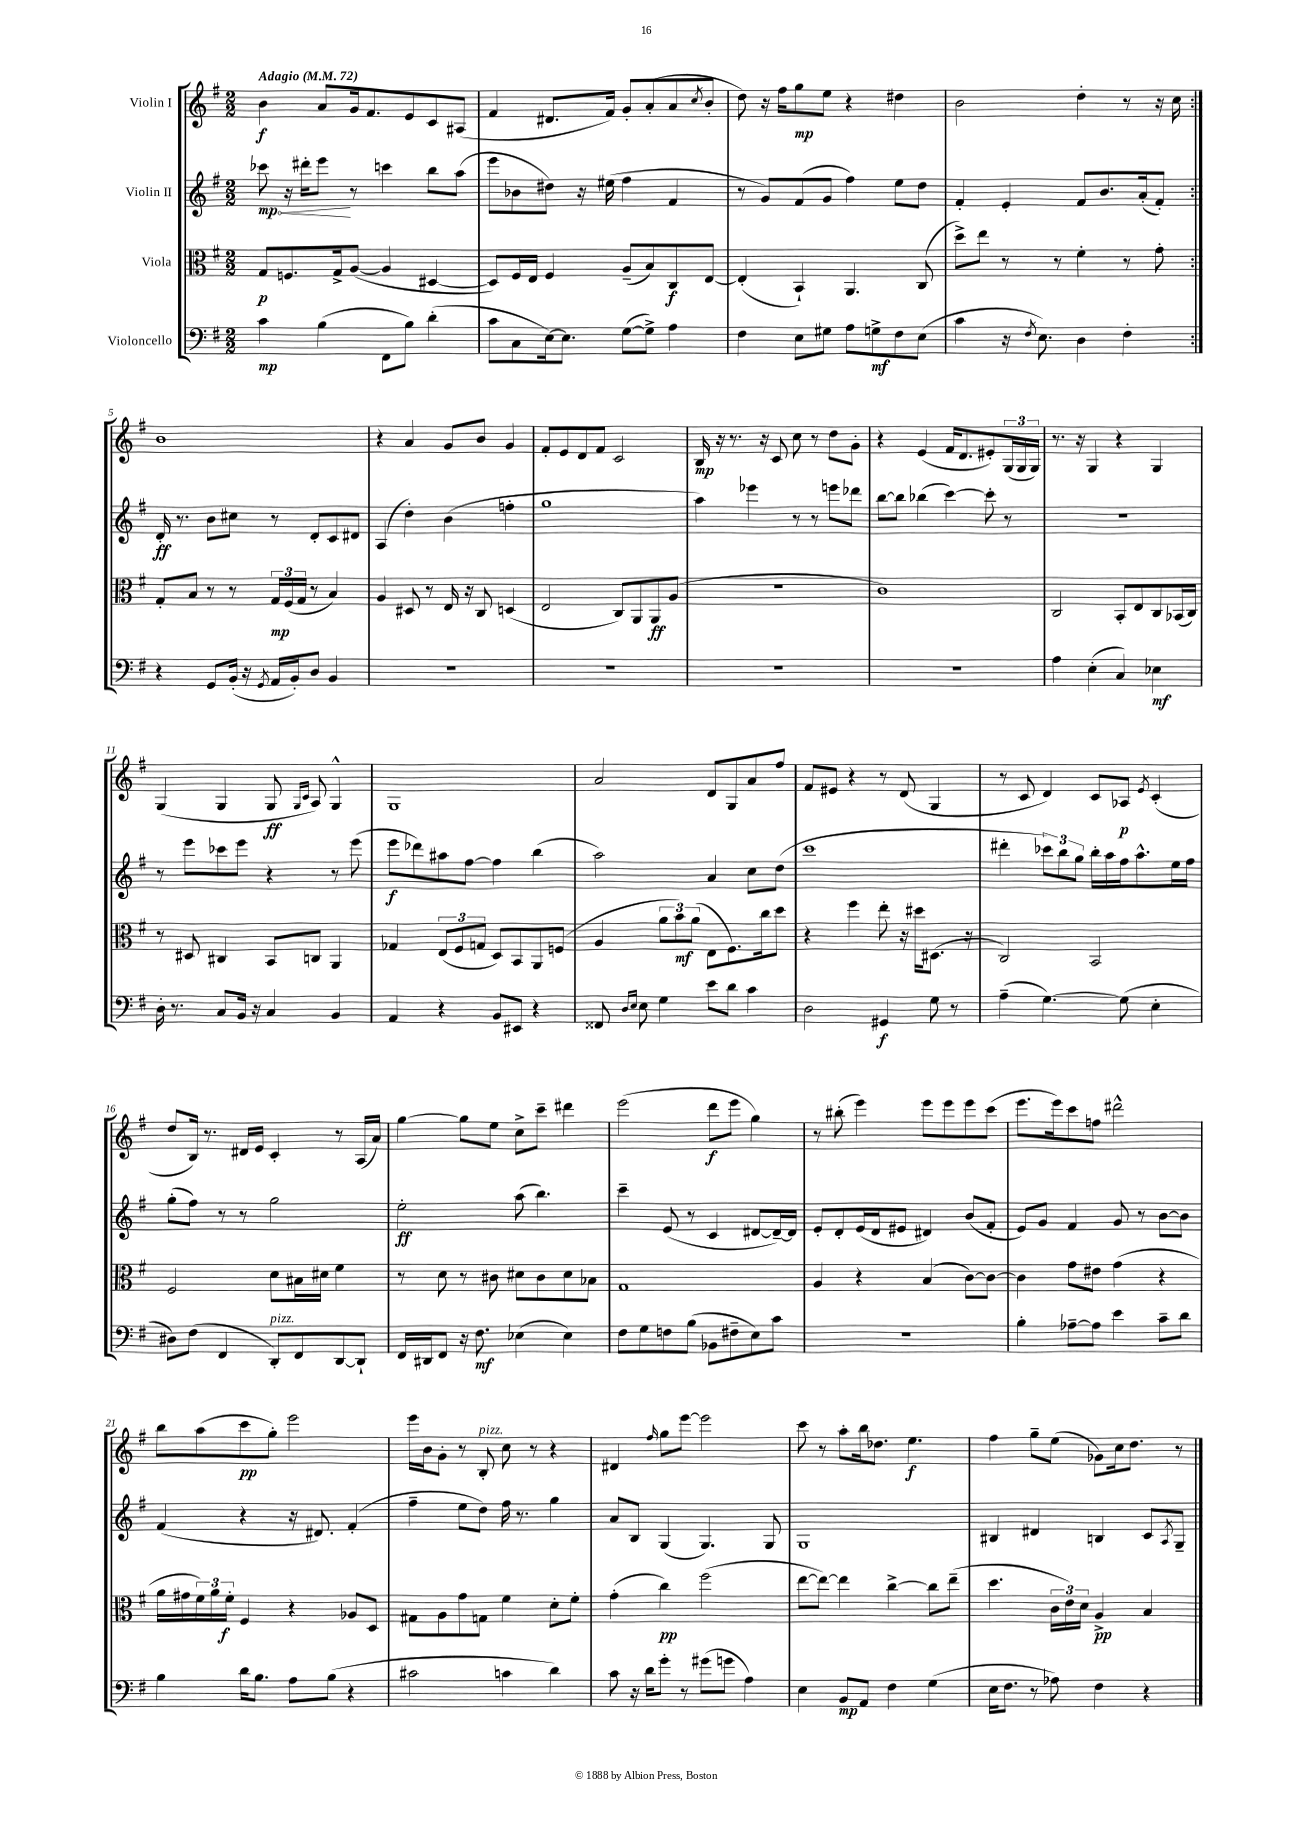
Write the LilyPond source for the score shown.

<<
\new StaffGroup <<
\new Staff = "s0" \with { instrumentName = "Violin I" } {
    \clef treble \key g \major \numericTimeSignature \time 2/2 \tempo "Adagio" 4 = 72
    \repeat volta 2 { b'4\f a'8 g'16 fis'8. e'8 c'8 ais8( |
    fis'4 dis'8. fis'16) g'8-. a'8-.( a'8 \acciaccatura { c''8 } b'8-. |
    d''8) r16 fis''16 g''8\mp e''8 r4 dis''4 |
    b'2 d''4-. r8 r16 c''16 | }
    b'1 |
    r4 a'4 g'8 b'8 g'4 |
    fis'8-. e'8 d'8 fis'8 c'2 |
    b16\mp r16 r8. r16 c'8 c''8 r8 d''8 g'8-. |
    r4 e'4( fis'16 d'8. eis'8-.) \tuplet 3/2 { g16( g16 g16) } |
    r8. r16 g4 r4 g4 |
    g4( g4 g8\ff \grace { g16 c'16 } a8) g4-^ |
    g1 |
    a'2 d'8 g8 a'8 fis''8 |
    fis'8 eis'8 r4 r8 d'8( g4 |
    r8 c'8 d'4) c'8 aes8\p \acciaccatura { e'8 } c'4-.( |
    d''8 b16) r8. dis'16 e'16 c'4-. r8 a16( a'16) |
    g''4~ g''8 e''8 c''8-> c'''8-- dis'''4 |
    e'''2( d'''8\f e'''8 g''4) |
    r8 bis''8-.( e'''4) e'''8 e'''8 e'''8 c'''8( |
    e'''8. e'''16) c'''8 f''8 dis'''2-^ |
    b''8 a''8( c'''8\pp g''8-.) e'''2 |
    e'''16 b'16 g'8-. r8 b8-.^\markup { \italic "pizz." } c''8 r8 r4 |
    dis'4 \grace { fis''16 } g''8 e'''8~ e'''2 |
    c'''8 r8 a''8-. b''16 des''8. e''4.\f |
    fis''4 g''8-- e''8( ges'8) c''16 d''8. r8 \bar "|." |
}
\new Staff = "s1" \with { instrumentName = "Violin II" } {
    \clef treble \key g \major \numericTimeSignature \time 2/2
    \repeat volta 2 { \once \override Hairpin.circled-tip = ##t ces'''8\mp\< r16 dis'''16-. e'''8\! r8 c'''4 b''8 a''8( |
    e'''8 bes'8 dis''8) r16 eis''16( fis''4 fis'4 |
    r8 g'8) fis'8( g'8 fis''4) e''8 d''8 |
    fis'4-. e'4-. fis'8 b'8. a'16-.( fis'8-.) | }
    d'16-.\ff r8. b'8 cis''8 r8 d'8-. c'8 dis'8 |
    a4( d''4-.) b'4( f''4-. |
    g''1 |
    a''4) ees'''4 r8 r8 e'''8 des'''8 |
    b''8~ b''8 bes''4( c'''4~) c'''8-. r8 |
    R1 |
    r8 e'''8 ces'''8 e'''8 r4 r8 e'''8( |
    e'''8\f des'''8) ais''8 fis''8~ fis''4 b''4( |
    a''2) a'4 c''8 d''8( |
    c'''1 |
    dis'''4-. \tuplet 3/2 { ces'''8) b''8 g''8 } b''16-. a''16 fis''16 a''8.-^ e''16 fis''16 |
    g''8-.( fis''8) r8 r8 g''2 |
    e''2-.\ff a''8( b''4.) |
    c'''4-- e'8( r8 c'4 dis'8~ dis'16~--) dis'16 |
    e'8-. d'8-. e'16( d'16 eis'8 dis'4) b'8( fis'8-. |
    e'8) g'8 fis'4 g'8 r8 b'8~ b'8 |
    fis'4( r4 r16 dis'8.) fis'4-.( |
    fis''4-- e''8 d''8) fis''16 r8. g''4 |
    a'8 b8 g4( g4.) g8 |
    g1 |
    bis4 dis'4 b4 c'8 \acciaccatura { a8 } g8-- \bar "|." |
}
\new Staff = "s2" \with { instrumentName = "Viola" } {
    \clef alto \key g \major \numericTimeSignature \time 2/2
    \repeat volta 2 { g8\p f8. g16-> a8~( a4 dis4~ |
    dis8) fis16 e16 fis4 a8--( b8) c8\f e8~ |
    e4-.( b,4-!) a,4. c8( |
    d''8->) e''8 r8 r8 fis'4-. r8 g'8-. | }
    g8-. b8 r8 r8 \tuplet 3/2 { g16\mp fis16( g16 } r8 b4) |
    a4 dis8 r8 e16 r16 c8 d4( |
    e2 c8) a,8 a,8\ff a8( |
    R1 |
    c'1) |
    c2 b,8-. e8 c8 bes,16( c16) |
    r8 dis8 cis4 b,8 c8 a,4 |
    ges4 \tuplet 3/2 { e8( fis8 g8 } d8) b,8 a,8 f8( |
    a4 \tuplet 3/2 { a'8 b'8\mf) a'8( } e8 fis8.) c''16 d''8 |
    r4 fis''4 e''8-. r16 dis''16 dis8.( r16 |
    c2) b,2 |
    fis2 d'8 bis16 dis'16 fis'4 |
    r8 d'8 r8 cis'8 dis'8 cis'8 dis'8 bes8 |
    g1 |
    a4 r4 b4( c'8~) c'8~ |
    c'4 g'8 eis'8 g'4( r4 |
    a'16 gis'16 \tuplet 3/2 { fis'16) a'16 fis'16-.\f } fis4 r4 aes8 d8 |
    gis8 a8 g'8 g8 fis'4 d'8-. fis'8-. |
    g'4-.( c''4\pp) fis''2( |
    e''8~ e''8~) e''4 c''4~-> c''8 e''8--( |
    d''4. \tuplet 3/2 { c'16 e'16) d'16 } a4->\pp b4 \bar "|." |
}
\new Staff = "s3" \with { instrumentName = "Violoncello" } {
    \clef bass \key g \major \numericTimeSignature \time 2/2
    \repeat volta 2 { c'4\mp b4( fis,8 b8) d'4-.( |
    c'8 c8 e16~) e8. g8~( g8->) a4 |
    fis4 e8 gis8 a8 g8->\mf fis8 e8( |
    c'4 r16 \acciaccatura { fis8 } e8.) d4 fis4-. | }
    r4 g,8 b,16-.( r16 \acciaccatura { g,8 } a,16 b,16-.) d8 b,4 |
    R1 |
    R1 |
    R1 |
    R1 |
    a4 e4-.( c4) ees4\mf |
    d16-. r8. c8 b,16 r16 c4 b,4 |
    a,4 r4 b,8 eis,8 r4 |
    fisis,8 \grace { d16 e16 } e8 g4 e'8 d'8 c'4 |
    d2 gis,4\f g8 r8 |
    a4--( g4.~) g8( e4-. |
    dis8) fis8( fis,4 d,8-.^\markup { \italic "pizz." }) fis,8 d,8~ d,8-! |
    fis,16 dis,16 fis,8 r16 fis8.\mf ees4( ees4) |
    fis8 g8 f8 b8( bes,8 fis8-- e8) c'8 |
    R1 |
    b4-. aes8~-- aes8 e'4 c'8-- d'8 |
    b4 d'16 b8. a8 b8( r4 |
    cis'2 c'4 d'4) |
    c'8 r16 d'16 g'8-. r8 gis'8( g'8 a4) |
    e4 b,8\mp a,8 fis4 g4( |
    e16 fis8. r8 aes8) fis4 r4 \bar "|." |
}
>>
>>
